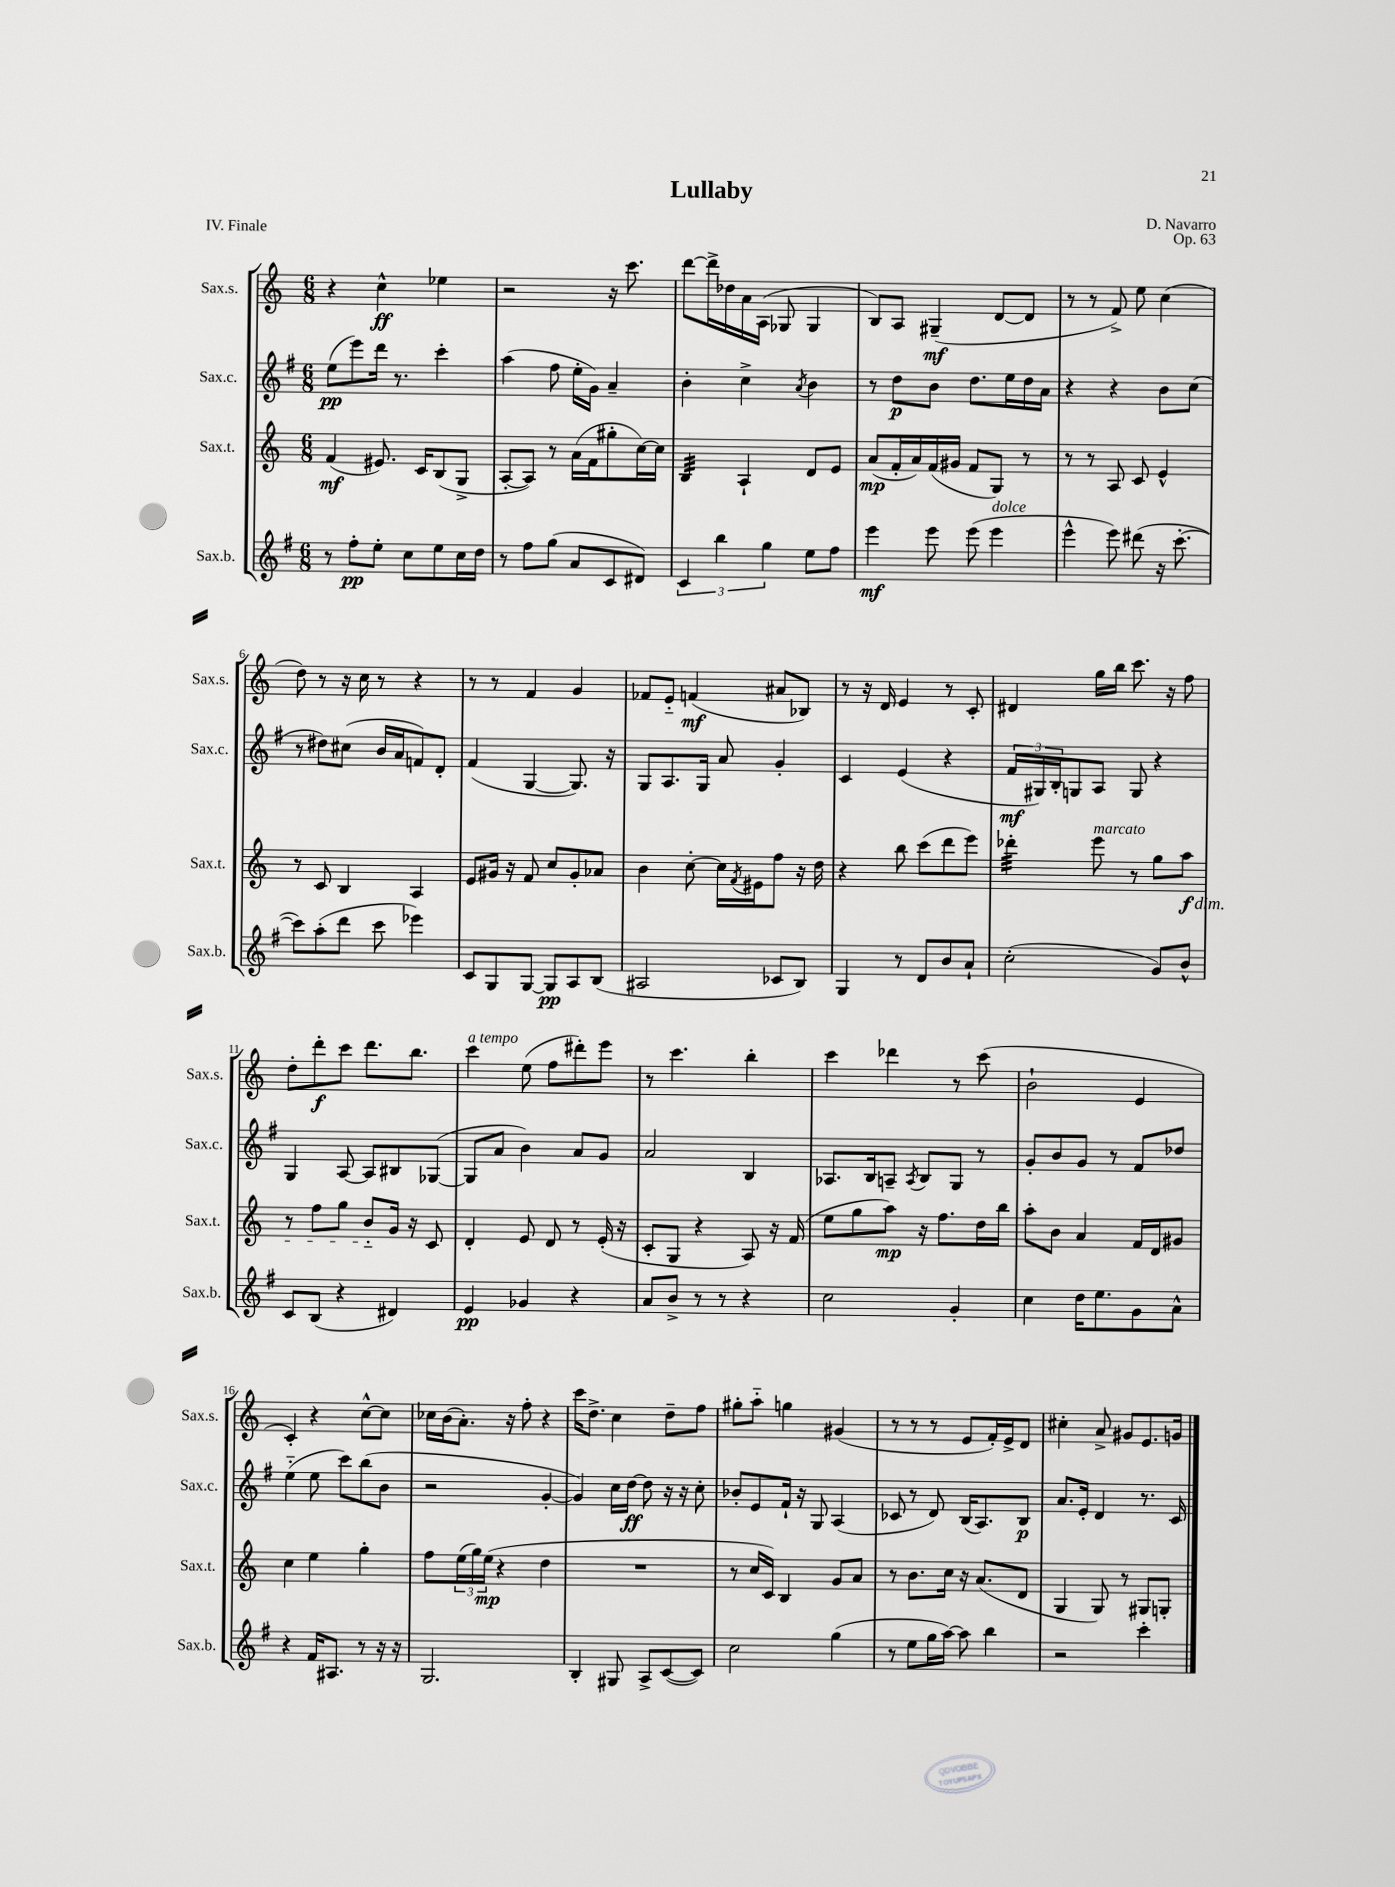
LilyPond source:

\header { title = "Lullaby" composer = "D. Navarro" opus = "Op. 63" piece = "IV. Finale" }
<<
\new StaffGroup <<
\new Staff = "s0" \with { instrumentName = "Sax.s." shortInstrumentName = "Sax.s." } {
    \clef treble \key c \major \numericTimeSignature \time 6/8
    r4 c''4-^\ff ees''4 |
    r2 r16 c'''8. |
    d'''8~ d'''16-> des''16 a'16 a16( ges8 ges4 |
    b8) a8 gis4--\mf( d'8~ d'8 |
    r8 r8 f'8->) e''8 c''4( |
    d''8) r8 r16 c''16 r8 r4 |
    r8 r8 f'4 g'4 |
    fes'8 e'8-_ f'4\mf( ais'8 bes8) |
    r8 r16 d'16 e'4 r8 c'8-. |
    dis'4 g''16 b''16 c'''8. r16 f''8 |
    d''8-. d'''8-.\f c'''8 d'''8. b''8. |
    c'''4^\markup { \italic "a tempo" } e''8( f''8 dis'''8-.) e'''8 |
    r8 c'''4. b''4-. |
    c'''4 des'''4 r8 c'''8( |
    b'2-! e'4 |
    c'4-.) r4 c''8~-^ c''8 |
    ces''16 b'16( a'8.-.) r16 f''8-. r4 |
    c'''16 d''8.-> c''4 d''8-- f''8 |
    gis''8-. a''8-_ g''4 gis'4( |
    r8 r8 r8 e'8 f'16-.) e'16-> d'8 |
    cis''4-. a'8-> gis'8 e'8. g'16 \bar "|." |
}
\new Staff = "s1" \with { instrumentName = "Sax.c." shortInstrumentName = "Sax.c." } {
    \clef treble \key g \major \numericTimeSignature \time 6/8
    e''8\pp( e'''8) d'''16 r8. c'''4-. |
    a''4( fis''8 e''16-. g'16) a'4-- |
    b'4-. c''4-> \acciaccatura { a'8 } b'4 |
    r8 d''8\p b'8 d''8. e''16 d''16 a'16 |
    r4 r4 b'8 c''8( |
    r8 dis''8) cis''8( b'16 a'16 f'8) d'8-. |
    fis'4( g4~ g8.) r16 |
    g8 a8. g16 a'8 g'4-. |
    c'4 e'4( r4 |
    \tuplet 3/2 { fis'16\mf gis16) b16-. } g8 a8 g8 r4 |
    g4 a8~ a8 bis8 ges8~( |
    ges8 a'8 b'4) a'8 g'8 |
    a'2 b4 |
    aes8. b16 a8-- \acciaccatura { a8 } b8 g8 r8 |
    g'8-. b'8 g'8 r8 fis'8 des''8 |
    e''4-_( e''8 c'''8) b''8( b'8 |
    r2 g'4~-. |
    g'4) c''16 d''16~\ff d''8 r16 r16 c''8-. |
    bes'8-. e'8 fis'16-! r16 g8 a4( |
    ces'8 r8 d'8) b16( a8.) b8\p |
    a'8. e'16-. d'4 r8. c'16 \bar "|." |
}
\new Staff = "s2" \with { instrumentName = "Sax.t." shortInstrumentName = "Sax.t." } {
    \clef treble \key c \major \numericTimeSignature \time 6/8
    f'4\mf( eis'8.) c'16 b8( g8-> |
    a8~-. a8) r8 a'16( f'16 gis''8-. c''16~) c''16 |
    b4:32 a4-! d'8 e'8 |
    a'8\mp( f'16-. a'16) f'16( gis'16 f'8 g8) r8 |
    r8 r8 a8 c'8 e'4-^ |
    r8 c'8 b4 a4 |
    e'8 gis'16 r16 f'8 c''8 gis'8-. aes'8 |
    b'4 c''8~-. c''16 \acciaccatura { f'8 } eis'16 f''8 r16 d''16 |
    r4 b''8 c'''8( d'''8 e'''8) |
    des'''4:32-. e'''8^\markup { \italic "marcato" } r8 g''8 a''8\f\dim |
    r8 f''8 g''8 b'8-_\! g'16 r16 c'8 |
    d'4-. e'8 d'8 r8 e'16-.( r16 |
    c'8-. g8 r4 a8) r16 f'16( |
    e''8 g''8 a''8\mp) r16 f''8. d''16 b''16 |
    a''8-. b'8 a'4 f'16 d'16 gis'8 |
    c''4 e''4 g''4-. |
    f''8 \tuplet 3/2 { e''16( g''16) e''16\mp( } r4 d''4 |
    R2. |
    r8 c''16 c'16) b4 g'8 a'8 |
    r8 b'8. c''16 r16 a'8.( d'8 |
    g4 g8) r8 gis8 g8-. \bar "|." |
}
\new Staff = "s3" \with { instrumentName = "Sax.b." shortInstrumentName = "Sax.b." } {
    \clef treble \key g \major \numericTimeSignature \time 6/8
    r8 fis''8-.\pp e''8-. c''8 e''8 c''16 d''16 |
    r8 fis''8 g''8( a'8 c'8 dis'8) |
    \tuplet 3/2 { c'4 b''4 g''4 } e''8 fis''8 |
    e'''4\mf e'''8 e'''8( e'''4^\markup { \italic "dolce" } |
    e'''4-^ e'''8) dis'''8( r16 c'''8.~-. |
    c'''8) a''8-.( d'''8 c'''8 ees'''4) |
    c'8 g8 g8~ g8\pp a8 b8( |
    ais2 ces'8 b8) |
    g4 r8 d'8 b'8 a'8-! |
    c''2-.( g'8) b'8-^ |
    c'8 b8( r4 dis'4) |
    e'4\pp ges'4 r4 |
    a'8 b'8-> r8 r8 r4 |
    c''2 g'4-. |
    c''4 d''16 e''8. g'8 a'8-^ |
    r4 fis'16 ais8. r8 r16 r16 |
    g2. |
    b4-. gis8 a8-> c'8~( c'8) |
    c''2 g''4( |
    r8 e''8 g''16 a''16~) a''8 b''4 |
    r2 c'''4-. \bar "|." |
}
>>
>>
